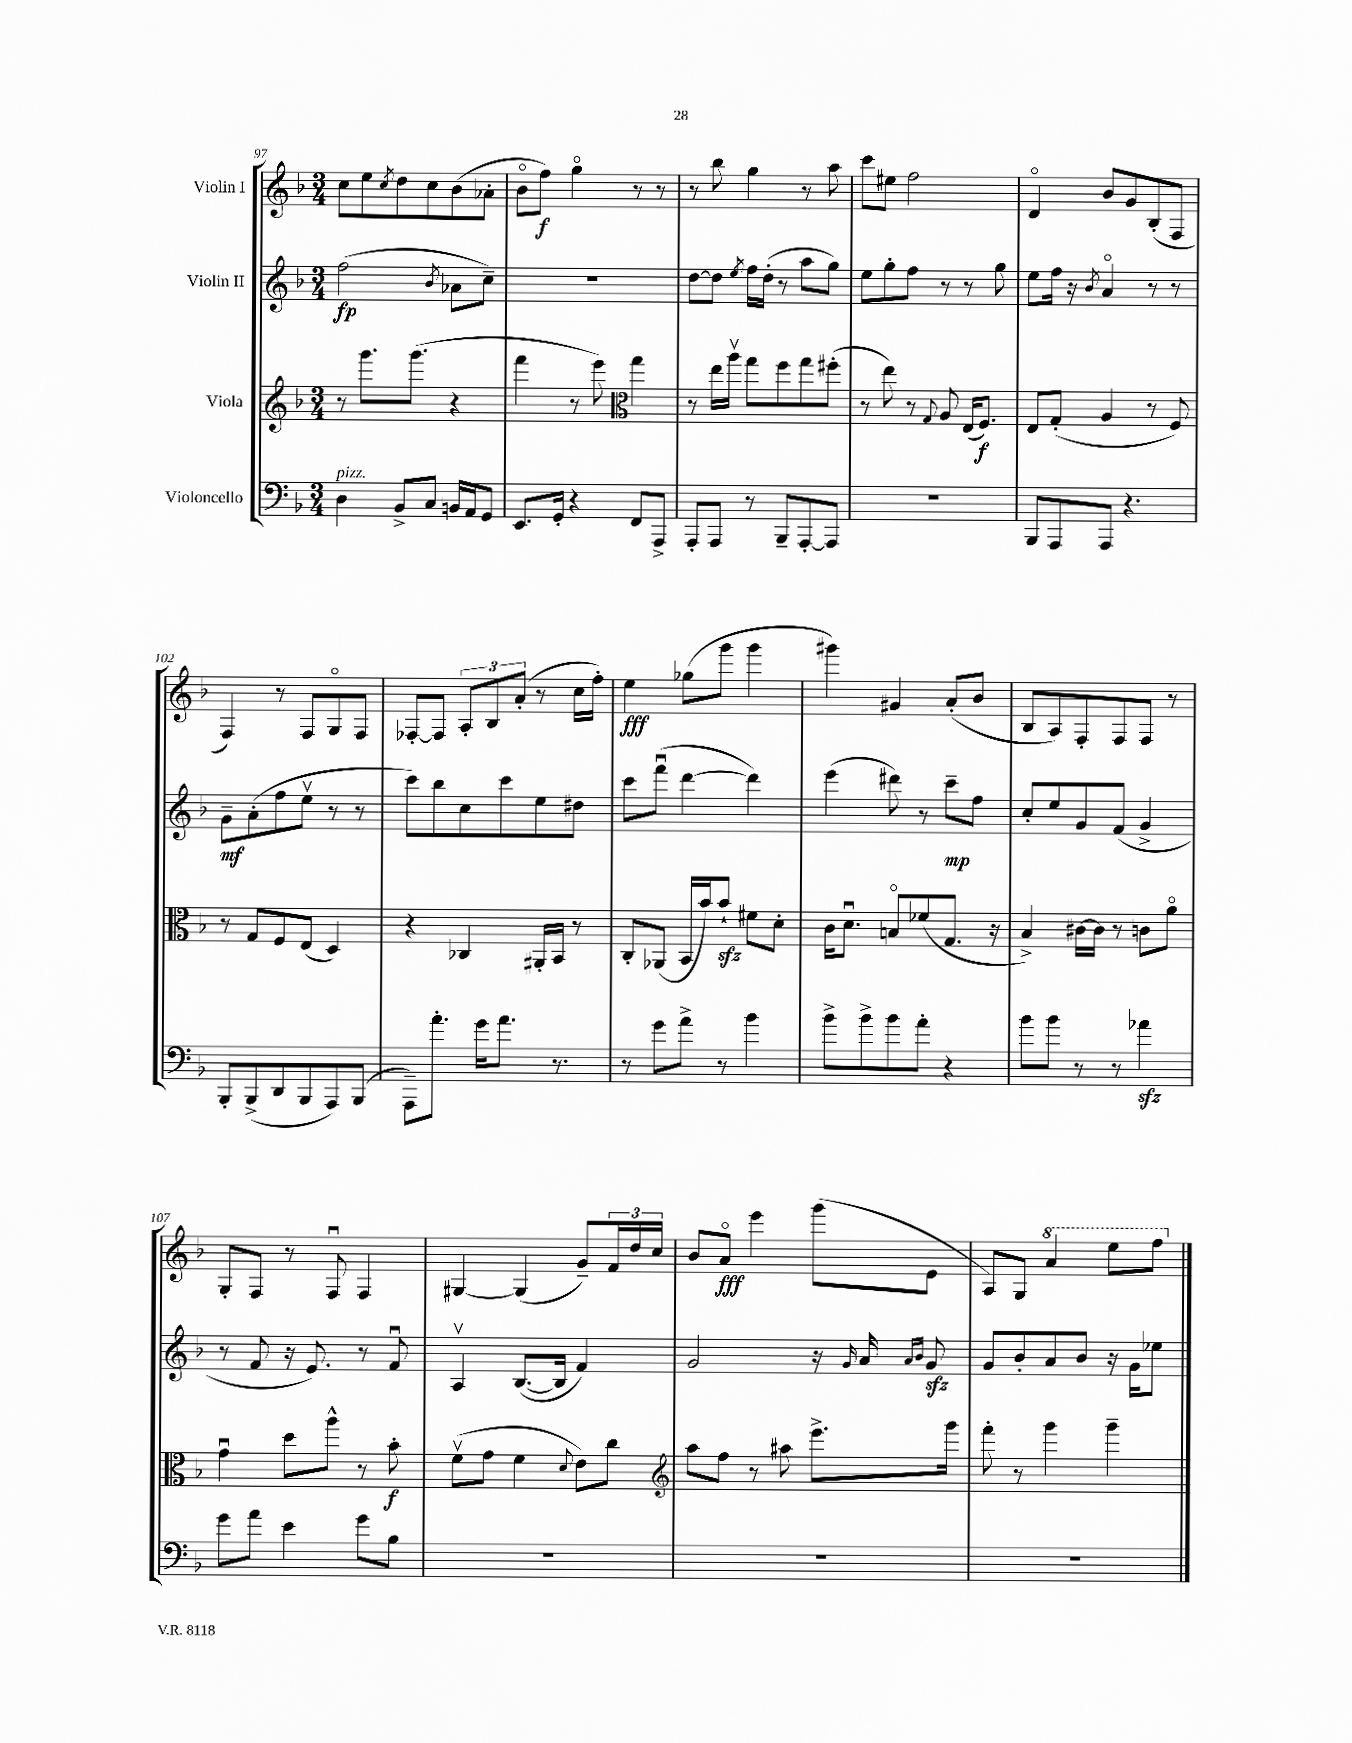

**kern	**kern	**kern	**kern
*staff4	*staff3	*staff2	*staff1
*clefF4	*clefG2	*clefG2	*clefG2
*k[b-]	*k[b-]	*k[b-]	*k[b-]
*M3/4	*M3/4	*M3/4	*M3/4
4D	8r	(2ff	8cc
.	8.ggg	.	8ee
.	.	.	8qcc
8BB-^	.	.	8dd
.	(8.ggg	.	.
8C	.	.	8cc
.	.	8qb-	.
16BB	4r	8a-	(8b-
16AA	.	.	.
8GG	.	8cc~)	8a-'
=	=	=	=
8.EE	4fff	2.r	8b-o
.	.	.	8ff)
16GG'	.	.	.
4r	8r	.	4ggo
.	8eee)	.	.
*	*clefC3	*	*
8FF	4gg	.	8r
8AAA^	.	.	8r
=	=	=	=
8AAA'	8r	[8dd	8r
8AAA	16ee	8dd]	8bb-
.	16aav	.	.
.	.	8qee	.
8r	8gg	16ff	4gg
.	.	(16dd'	.
8BBB-~	8ff	8r	.
[8AAA'	8gg	8aa	8r
8AAA]	(8ff#'	8gg)	8aa
=	=	=	=
2.r	8r	8ee	8ccc
.	8ee)	8gg'	8ee#
.	8r	8ff	2ff
.	8qqG	.	.
.	8A	8r	.
.	(16E	8r	.
.	8.F)	.	.
.	.	8gg	.
=	=	=	=
8BBB-	8E	8ee	4do
8AAA	(8G'	16ff	.
.	.	16r	.
.	.	8qb-	.
8AAA	4A	4ao	8b-
4.r	.	.	8g
.	8r	8r	(8B-'
.	8F)	8r	8F
=	=	=	=
8BBB-'	8r	8g~	4F)
(8BBB-^	8G	(8a'	.
8DD	8F	8ff	8r
8BBB-	(8E	8eev	8F
8AAA)	4D)	8r	8Go
(8BBB-	.	8r	8F
=	=	=	=
8AAA~)	4r	8ccc)	[8F-'
8.a'	.	8bb-	8F-]
.	4C-	8cc	12A'
16g	.	.	.
.	.	.	12B-
8.a	.	8ccc	.
.	.	.	(12a'
.	16AA#'	8ee	8r
8.r	16BB-	.	.
.	8r	8dd#	16cc
.	.	.	16ff')
=	=	=	=
8r	8C'	8ccc	4ee
8g	(8AA-	(8fffu	.
8a^	16BB-	[4ddd	(8gg-
.	16b-)	.	.
8r	8b-`	.	8ggg
4b-	8f#	4ddd])	4ggg
.	8d'	.	.
=	=	=	=
8b-^	16c	(4eee	4ggg#)
.	8.du	.	.
8b-^	.	.	.
8b-	8Bo	8ddd#)	4g#
8a'	(8f-	8r	.
4r	8.G	8ccc~	(8a'
.	.	8ff	8b-
.	16r	.	.
=	=	=	=
8b-	4B-^)	8cc'	8B-
8b-	.	8ee	8A)
8r	[16c#	8g	8F'
.	16c#]	.	.
8r	8r	(8f	8F
4a-	8c	4g^	8F
.	8ao	.	8r
=	=	=	=
8g	4gu	8r	8G'
8a	.	8f	8F
4e	8dd	16r	8r
.	.	8.e)	.
.	8aa^^	.	8Fu
8g	8r	8r	4F
8B-	8b-'	8fu	.
=	=	=	=
2.r	(8fv	4Av	[4G#
.	8g	.	.
.	4f	([8.B-	(4G#]
.	.	16B-]	.
.	8qqd	.	.
.	8e)	4f)	8g~)
.	8cc	.	24f
.	.	.	24dd
.	.	.	24cc
=	=	=	=
*	*clefG2	*	*
2.r	8aa	2g	8b-
.	8ff	.	8ao
.	8r	.	4eee
.	8aa#	.	.
.	8.eee^	16r	(8ggg
.	.	16qqg	.
.	.	16a	.
.	.	16qqa	.
.	.	16qqb-	.
.	.	8g	8e
.	16ggg	.	.
=	=	=	=
2.r	8fff'	8g	8A)
.	8r	8b-'	8G
.	4ggg	8a	4aa
.	.	8b-	.
.	4ggg~	16r	8eee
.	.	16g	.
.	.	8ee-	8fff
==	==	==	==
*-	*-	*-	*-
